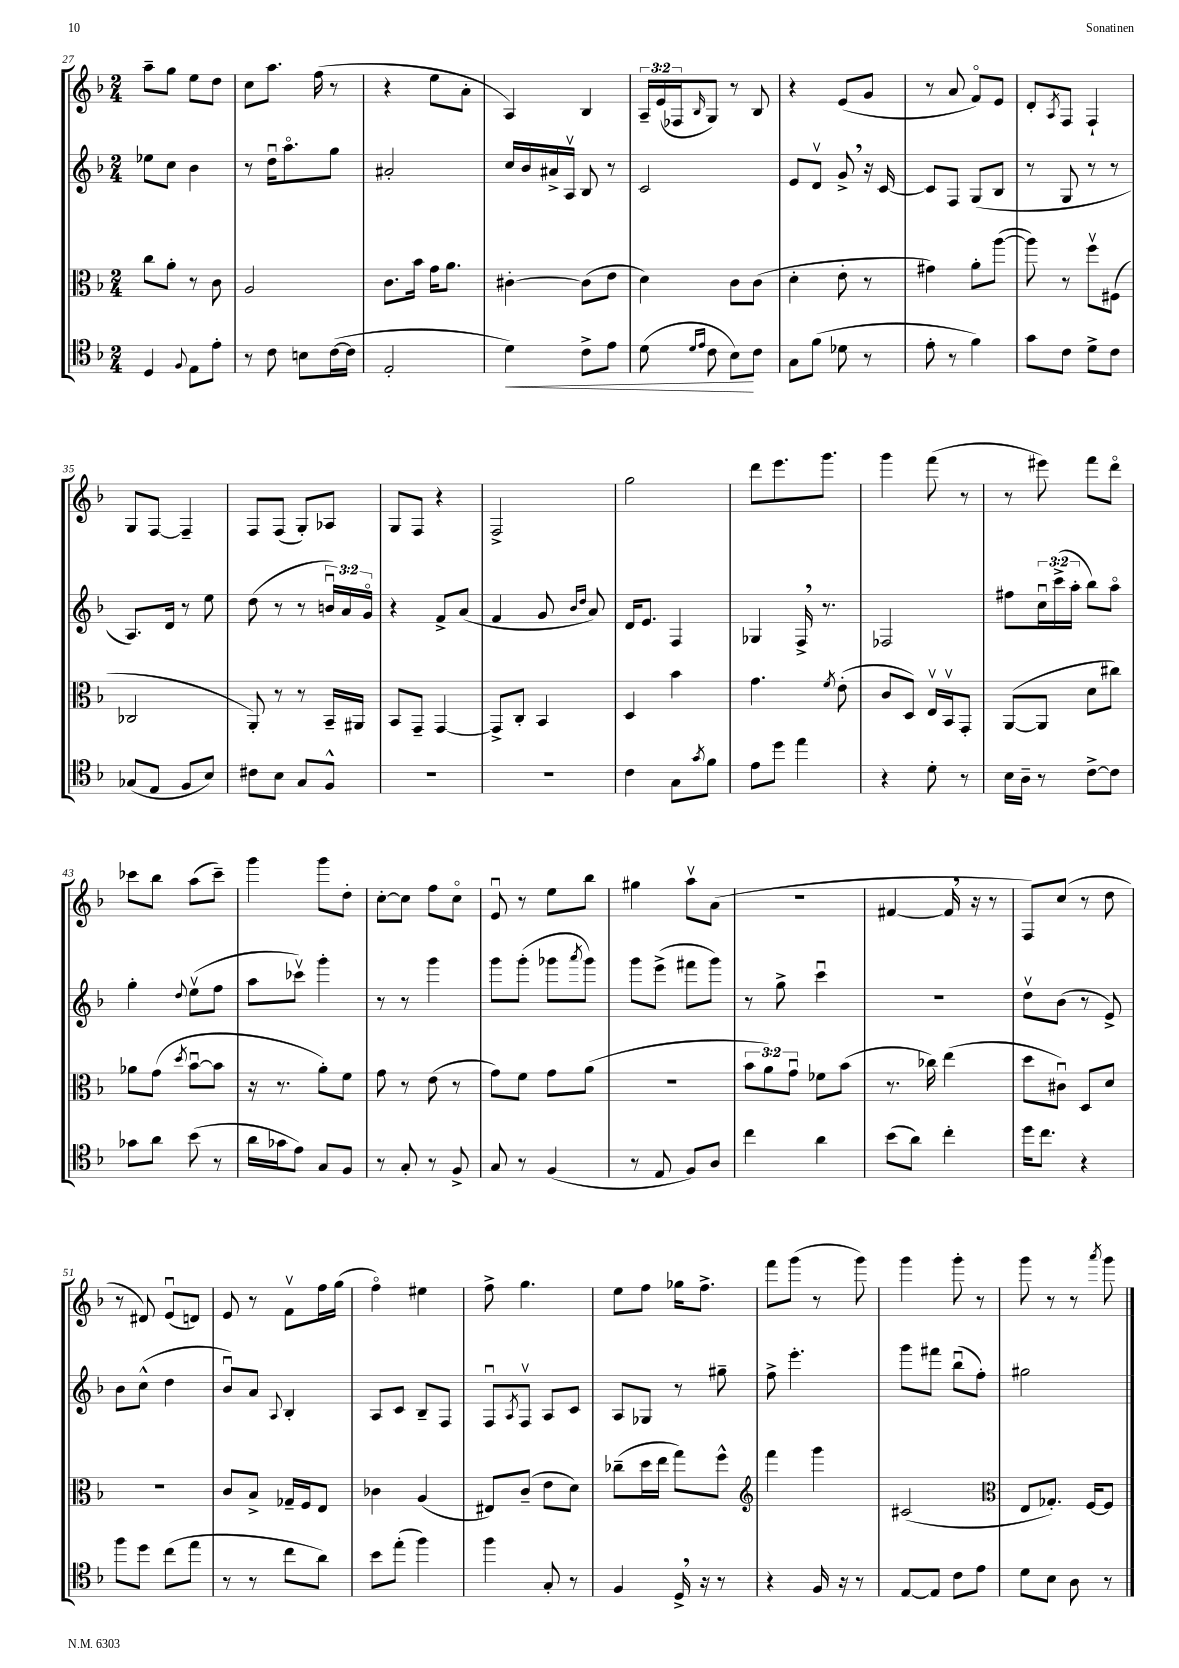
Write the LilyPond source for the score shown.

<<
\new StaffGroup <<
\new Staff = "s0" {
    \clef treble \key f \major \numericTimeSignature \time 2/4 \override Staff.TupletNumber.text = #tuplet-number::calc-fraction-text
    a''8-- g''8 e''8 d''8 |
    c''8 a''8. f''16( r8 |
    r4 e''8 a'8-. |
    a4) bes4 |
    \tuplet 3/2 { a16-- e'16( fes16 } \grace { bes16 } g8) r8 bes8 |
    r4 e'8( g'8 |
    r8 a'8 f'8\flageolet) e'8 |
    d'8-. \acciaccatura { a8 } f8 f4-! |
    g8 f8~ f4-- |
    f8 f8( g8-.) aes8 |
    g8 f8 r4 |
    f2-> |
    g''2 |
    d'''8 e'''8. g'''8. |
    g'''4 f'''8( r8 |
    r8 eis'''8) f'''8 d'''8\flageolet |
    ces'''8 bes''8 a''8( ces'''8--) |
    g'''4 g'''8 d''8-. |
    c''8~-. c''8 f''8 c''8\flageolet |
    e'8\downbow r8 e''8 bes''8 |
    gis''4 a''8\upbow a'8( |
    r2 |
    fis'4~ fis'16 \breathe r16 r8 |
    f8) c''8( r8 d''8 |
    r8 dis'8) e'8\downbow( d'8) |
    e'8 r8 f'8\upbow f''16 g''16( |
    f''4\flageolet) eis''4 |
    f''8-> g''4. |
    e''8 f''8 ges''16 f''8.-> |
    f'''8 g'''8( r8 g'''8) |
    g'''4 g'''8-. r8 |
    g'''8 r8 r8 \acciaccatura { a'''8 } g'''8 \bar "|." |
}
\new Staff = "s1" {
    \clef treble \key f \major \numericTimeSignature \time 2/4 \override Staff.TupletNumber.text = #tuplet-number::calc-fraction-text
    ees''8 c''8 bes'4 |
    r8 d''16\downbow a''8.\flageolet g''8 |
    ais'2-. |
    c''16 bes'16 ais'16-> a16\upbow bes8 r8 |
    c'2 |
    e'8 d'8\upbow g'8-> \breathe r16 c'16~ |
    c'8 f8 g8( bes8 |
    r8 g8 r8 r8 |
    a8.) d'16 r8 e''8 |
    d''8( r8 r8 \tuplet 3/2 { b'16\downbow) a'16 g'16\flageolet } |
    r4 f'8-> a'8( |
    f'4 g'8 \grace { bes'16 d''16 } a'8) |
    d'16 e'8. f4 |
    ges4 f16-> \breathe r8. |
    fes2 |
    fis''8 \tuplet 3/2 { c''16\downbow c'''16->( a''16-. } bes''8) a''8\flageolet |
    g''4-. \appoggiatura { d''8 } e''8\upbow( f''8 |
    a''8 ces'''8\upbow) g'''4-. |
    r8 r8 g'''4 |
    g'''8 g'''8-.( ges'''8 \acciaccatura { a'''8 } ges'''8) |
    g'''8 e'''8->( fis'''8 g'''8) |
    r8 g''8-> c'''4\downbow |
    R2 |
    d''8\upbow bes'8( r8 e'8->) |
    bes'8 c''8-^( d''4 |
    bes'8\downbow) a'8 \appoggiatura { a8 } bes4-. |
    a8 c'8 bes8-- f8 |
    f8\downbow \acciaccatura { a8 } f8\upbow a8 c'8 |
    a8 ges8 r8 gis''8-- |
    f''8-> e'''4.-. |
    g'''8 fis'''8 bes''8\downbow( f''8-.) |
    gis''2 \bar "|." |
}
\new Staff = "s2" {
    \clef alto \key f \major \numericTimeSignature \time 2/4 \override Staff.TupletNumber.text = #tuplet-number::calc-fraction-text
    c''8 a'8-. r8 c'8 |
    a2 |
    c'8. bes'16 g'16 a'8. |
    cis'4~-. cis'8( e'8 |
    d'4) c'8 c'8( |
    d'4-. e'8-. r8 |
    gis'4) a'8-. a''8~( |
    a''8) r8 f''8\upbow fis8( |
    ces2 |
    a,8-.) r8 r8 bes,16-- ais,16 |
    bes,8 g,8-- g,4~ |
    g,8-> c8-. bes,4 |
    d4 bes'4 |
    g'4. \acciaccatura { f'8 } e'8-.( |
    c'8 d8) e16\upbow bes,16\upbow g,8-. |
    a,8~( a,8 d'8 cis''8) |
    aes'8 g'8( \acciaccatura { d''8 } bes'8~\downbow bes'8 |
    r16 r8. a'8-.) f'8 |
    g'8 r8 e'8( r8 |
    g'8) f'8 g'8 a'8( |
    r2 |
    \tuplet 3/2 { bes'8 a'8) g'8\downbow } fes'8 bes'8( |
    r8. ces''16) e''4( |
    d''8 cis'8\downbow) d8 d'8 |
    r2 |
    c'8 bes8-> ges16-- f16 e8 |
    ces'4 a4( |
    eis8) c'8--( e'8 d'8) |
    ces''8--( d''16 e''16 g''8) f''8-^ |
    \clef treble f'''4 g'''4 |
    cis'2( |
    \clef alto e8 ges8.-.) f16~ f8 \bar "|." |
}
\new Staff = "s3" {
    \clef tenor \key f \major \numericTimeSignature \time 2/4
    d4 \appoggiatura { f8 } e8 e'8-. |
    r8 c'8 b8 c'16~( c'16 |
    e2-. |
    d'4\<) c'8-> e'8 |
    d'8( \grace { d'16 e'16 } c'8 bes8\!) c'8 |
    g8 f'8( des'8 r8 |
    e'8-. r8 f'4) |
    g'8 c'8 d'8-> c'8 |
    ges8( e8 f8 bes8) |
    cis'8 bes8 g8 f8-^ |
    R2 |
    R2 |
    c'4 g8 \acciaccatura { g'8 } f'8 |
    e'8 d''8 e''4 |
    r4 d'8-. r8 |
    bes16 a16-- r8 c'8~-> c'8 |
    ges'8 a'8 bes'8( r8 |
    a'16 ges'16 e'8) g8 f8 |
    r8 g8-. r8 f8-> |
    g8 r8 f4( |
    r8 e8 f8) a8 |
    c''4 a'4 |
    bes'8( a'8) c''4-. |
    d''16 c''8. r4 |
    f''8 d''8 c''8( e''8 |
    r8 r8 c''8 a'8) |
    bes'8 e''8-.( f''4) |
    f''4 g8-. r8 |
    f4 d16-> \breathe r16 r8 |
    r4 f16 r16 r8 |
    e8~ e8 c'8 e'8 |
    d'8 bes8 a8 r8 \bar "|." |
}
>>
>>
\layout { \context { \Score currentBarNumber = #27 } }
